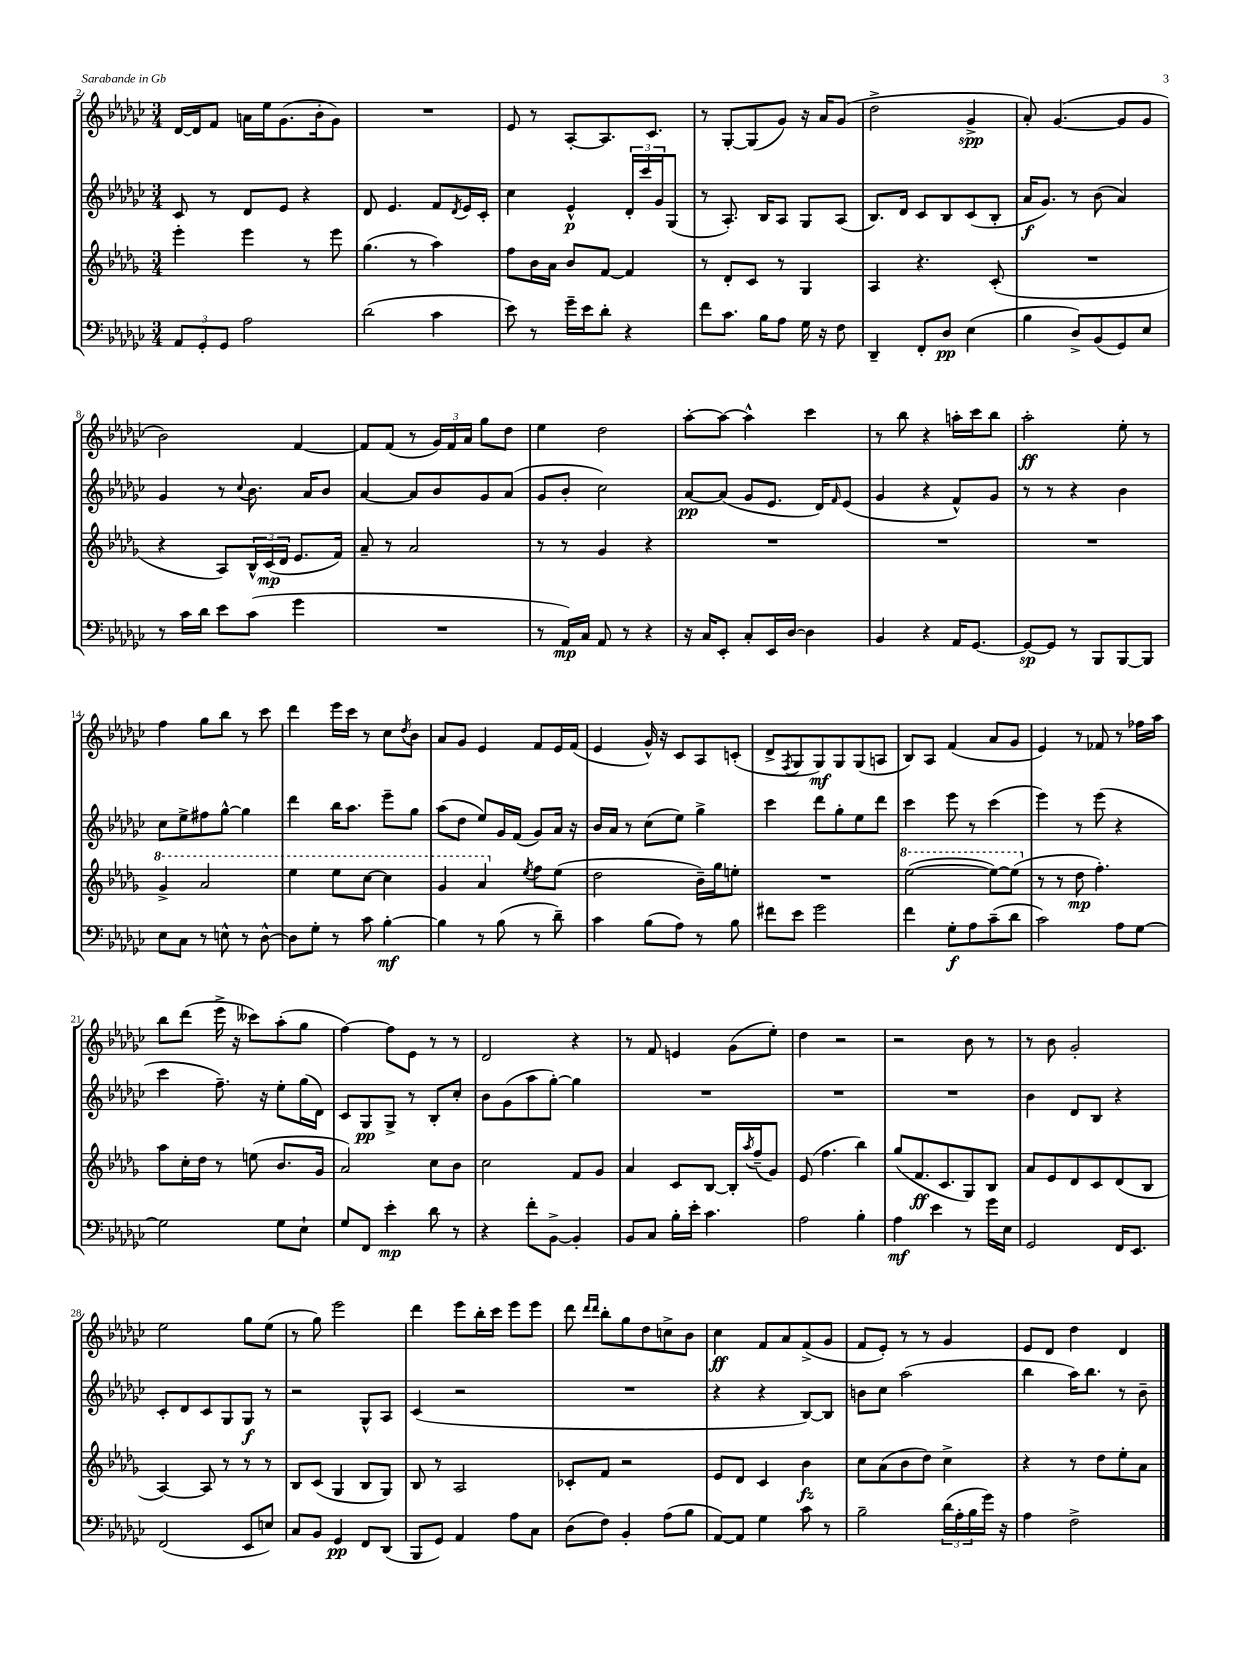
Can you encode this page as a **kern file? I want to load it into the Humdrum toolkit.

**kern	**kern	**kern	**kern
*staff4	*staff3	*staff2	*staff1
*clefF4	*clefG2	*clefG2	*clefG2
*k[b-e-a-d-g-c-]	*k[b-e-a-d-g-]	*k[b-e-a-d-g-c-]	*k[b-e-a-d-g-c-]
*M3/4	*M3/4	*M3/4	*M3/4
12AA-	4eee-'	8c-	[16d-
.	.	.	16d-]
12GG-'	.	.	.
.	.	8r	8f
12GG-	.	.	.
2A-	4eee-	8d-	16a
.	.	.	16ee-
.	.	8e-	(8.g-
.	8r	4r	.
.	.	.	16b-'
.	8eee-	.	8g-)
=	=	=	=
(2d-	(4.gg-	8d-	2.r
.	.	4.e-	.
.	8r	.	.
4c-	4aa-)	8f	.
.	.	8qd-	.
.	.	16e-	.
.	.	16c-'	.
=	=	=	=
8e-)	8ff	4cc-	8e-
8r	16b-	.	8r
.	16a-	.	.
16g-~	8b-	4e-^^	[8A-'
16e-	.	.	.
8d-'	[8f	.	8.A-]
4r	4f]	24d-'	.
.	.	24ccc-	.
.	.	.	8.c-
.	.	24g-	.
.	.	(8G-	.
=	=	=	=
8f	8r	8r	8r
8.c-	8d-'	8.A-')	[8G-'
.	8c	.	(8G-]
16B-	.	16B-	.
8A-	8r	8A-	8g-)
16G-	4G-	8G-	16r
16r	.	.	16a-
8F	.	(8A-	(8g-
=	=	=	=
4DD-~	4A-	8.B-)	2dd-^
.	.	16d-	.
8FF'	4.r	8c-	.
8D-	.	8B-	.
(4E-	.	(8c-	4g-^
.	(8c'	8B-'	.
=	=	=	=
4B-	2.r	16a-	8a-')
.	.	8.g-)	.
.	.	.	([4.g-
8D-^)	.	8r	.
(8BB-	.	(8b-	.
8GG-)	.	4a-)	8g-]
8E-	.	.	8g-
=	=	=	=
8r	4r	4g-	2b-)
16c-	.	.	.
16d-	.	.	.
8e-	8A-)	8r	.
.	.	8qqcc-	.
(8c-	24B-^^	8.b-	.
.	(24c	.	.
.	24d-	.	.
4g-	8.e-	.	[4f
.	.	16a-	.
.	.	8b-	.
.	16f)	.	.
=	=	=	=
2.r	8a-~	[4a-	8f]
.	8r	.	(8f
.	2a-	8a-]	8r
.	.	8b-	24g-)
.	.	.	24f
.	.	.	24a-
.	.	8g-	8gg-
.	.	(8a-	8dd-
=	=	=	=
8r	8r	8g-	4ee-
16AA-)	8r	8b-'	.
16C-	.	.	.
8AA-	4g-	2cc-)	2dd-
8r	.	.	.
4r	4r	.	.
=	=	=	=
16r	2.r	[8a-	[8aa-'
16C-	.	.	.
8EE-'	.	(8a-]	8aa-_
8C-'	.	8g-	4aa-^^]
16EE-	.	8.e-	.
[16D-	.	.	.
4D-]	.	.	4ccc-
.	.	16d-)	.
.	.	16qqf	.
.	.	(8e-	.
=	=	=	=
4BB-	2.r	4g-	8r
.	.	.	8bb-
4r	.	4r	4r
16AA-	.	8f^^)	16aa'
[8.GG-	.	.	16ccc-
.	.	8g-	8bb-
=	=	=	=
8GG-_	2.r	8r	2aa-'
8GG-]	.	8r	.
8r	.	4r	.
8BBB-	.	.	.
[8BBB-	.	4b-	8ee-'
8BBB-]	.	.	8r
=	=	=	=
8E-	4gg-^	8cc-	4ff
8C-	.	8ee-^	.
8r	2aa-	8ff#	8gg-
8E^^	.	[8gg-^^	8bb-
8r	.	4gg-]	8r
[8D-^^	.	.	8ccc-
=	=	=	=
8D-]	4eee-	4ddd-	4ddd-
8G-'	.	.	.
8r	8eee-	16bb-	16eee-
.	.	8.aa-	16ccc-
8c-	[8ccc	.	8r
[4B-'	4ccc]	8eee-~	8cc-
.	.	.	8qdd-
.	.	8gg-	8b-
=	=	=	=
4B-]	4gg-	(8aa-	8a-
.	.	8dd-	8g-
8r	4aa-	8ee-)	4e-
(8B-	.	16g-	.
.	.	(16f	.
.	8qee-	.	.
8r	8ff	8g-)	8f
8d-~)	(8ee-	16a-	16e-
.	.	16r	(16f
=	=	=	=
4c-	2dd-	16b-	4e-
.	.	16a-	.
.	.	8r	.
(8B-	.	(8cc-	16g-^^)
.	.	.	16r
8A-)	.	8ee-)	8c-
8r	16b-~)	4gg-^	8A-
.	16gg-	.	.
8B-	8ee'	.	(8c'
=	=	=	=
8f#	2.r	4ccc-	8d-^
.	.	.	8qF
8e-	.	.	8G-
2g-	.	8ddd-	8G-)
.	.	8gg-'	8G-
.	.	8ee-	(8G-
.	.	8ddd-	8A
=	=	=	=
4f	([2eee-	4ccc-	8B-)
.	.	.	8A-
8G-'	.	8eee-	(4f
8A-	.	8r	.
(8c-~	8eee-_)	(4ccc-	8a-
8d-	(8eee-]	.	8g-
=	=	=	=
2c-)	8r	4eee-)	4e-)
.	8r	.	.
.	8dd-	8r	8r
.	4.ff')	(8eee-	8f-
8A-	.	4r	8r
[8G-	.	.	16ff-
.	.	.	16aa-
=	=	=	=
2G-]	8aa-	4ccc-	8bb-
.	16cc'	.	(8ddd-
.	16dd-	.	.
.	8r	8.ff~)	16eee-^
.	.	.	16r
.	(8ee	.	8ccc--)
.	.	16r	.
8G-	8.b-	8ee-'	(8aa-'
8E-`	.	(16gg-	8gg-
.	16g-	16d-)	.
=	=	=	=
8G-	2a-)	8c-	[4ff)
8FF	.	8G-	.
4e-'	.	8G-^	8ff]
.	.	8r	8e-
8d-	8cc	8B-'	8r
8r	8b-	8cc-'	8r
=	=	=	=
4r	2cc	8b-	2d-
.	.	(8g-	.
8f'	.	8aa-	.
[8BB-^	.	[8gg-')	.
4BB-']	8f	4gg-]	4r
.	8g-	.	.
=	=	=	=
8BB-	4a-	2.r	8r
8C-	.	.	8f
16B-'	8c	.	4e
16e-'	.	.	.
4.c-	[8B-	.	.
.	16B-']	.	(8g-
.	8qaa-	.	.
.	(16ff~	.	.
.	8g-)	.	8ee-')
=	=	=	=
2A-	(8e-	2.r	4dd-
.	4.ff	.	.
.	.	.	2r
4B-'	4bb-)	.	.
=	=	=	=
4A-	(8gg-	2.r	2r
.	8.f	.	.
4e-	.	.	.
.	8.c	.	.
8r	8G-)	.	8b-
16g-	8B-	.	8r
16E-	.	.	.
=	=	=	=
2GG-	8a-	4b-	8r
.	8e-	.	8b-
.	8d-	8d-	2g-'
.	8c	8B-	.
16FF	(8d-	4r	.
8.EE-	.	.	.
.	8B-	.	.
=	=	=	=
(2FF	[4A-)	8c-'	2ee-
.	.	8d-	.
.	8A-]	8c-	.
.	8r	8G-	.
8EE-	8r	8G-	8gg-
8E)	8r	8r	(8ee-
=	=	=	=
8C-	8B-	2r	8r
8BB-	(8c	.	8gg-)
4GG-	4G-	.	2eee-
8FF	8B-	8G-^^	.
(8DD-	8G-)	8A-	.
=	=	=	=
8BBB-	8B-	(4c-	4ddd-
8GG-)	8r	.	.
4AA-	2A-	2r	8eee-
.	.	.	16bb-'
.	.	.	16ccc-
8A-	.	.	8eee-
8C-	.	.	8eee-
=	=	=	=
(8D-	8c-'	2.r	8ddd-
.	.	.	16qqddd-
.	.	.	16qqddd-
8F)	8f	.	8bb-'
4BB-'	2r	.	8gg-
.	.	.	8dd-
(8A-	.	.	8cc^
8B-	.	.	8b-
=	=	=	=
[8AA-)	8e-	4r	4cc-
8AA-]	8d-	.	.
4G-	4c	4r	8f
.	.	.	8a-
8c-	4b-	[8B-)	(8f^
8r	.	8B-]	8g-
=	=	=	=
2B-~	8cc	8b	8f
.	(8a-	8cc-	8e-')
.	8b-	(2aa-	8r
.	8dd-)	.	8r
(24d-	4cc^	.	4g-
24A-'	.	.	.
24B-	.	.	.
16g-)	.	.	.
16r	.	.	.
=	=	=	=
4A-	4r	4bb-	8e-
.	.	.	8d-
2F^	8r	16aa-)	4dd-
.	.	8.bb-	.
.	8dd-	.	.
.	8ee-'	8r	4d-
.	8a-	8b-~	.
==	==	==	==
*-	*-	*-	*-
